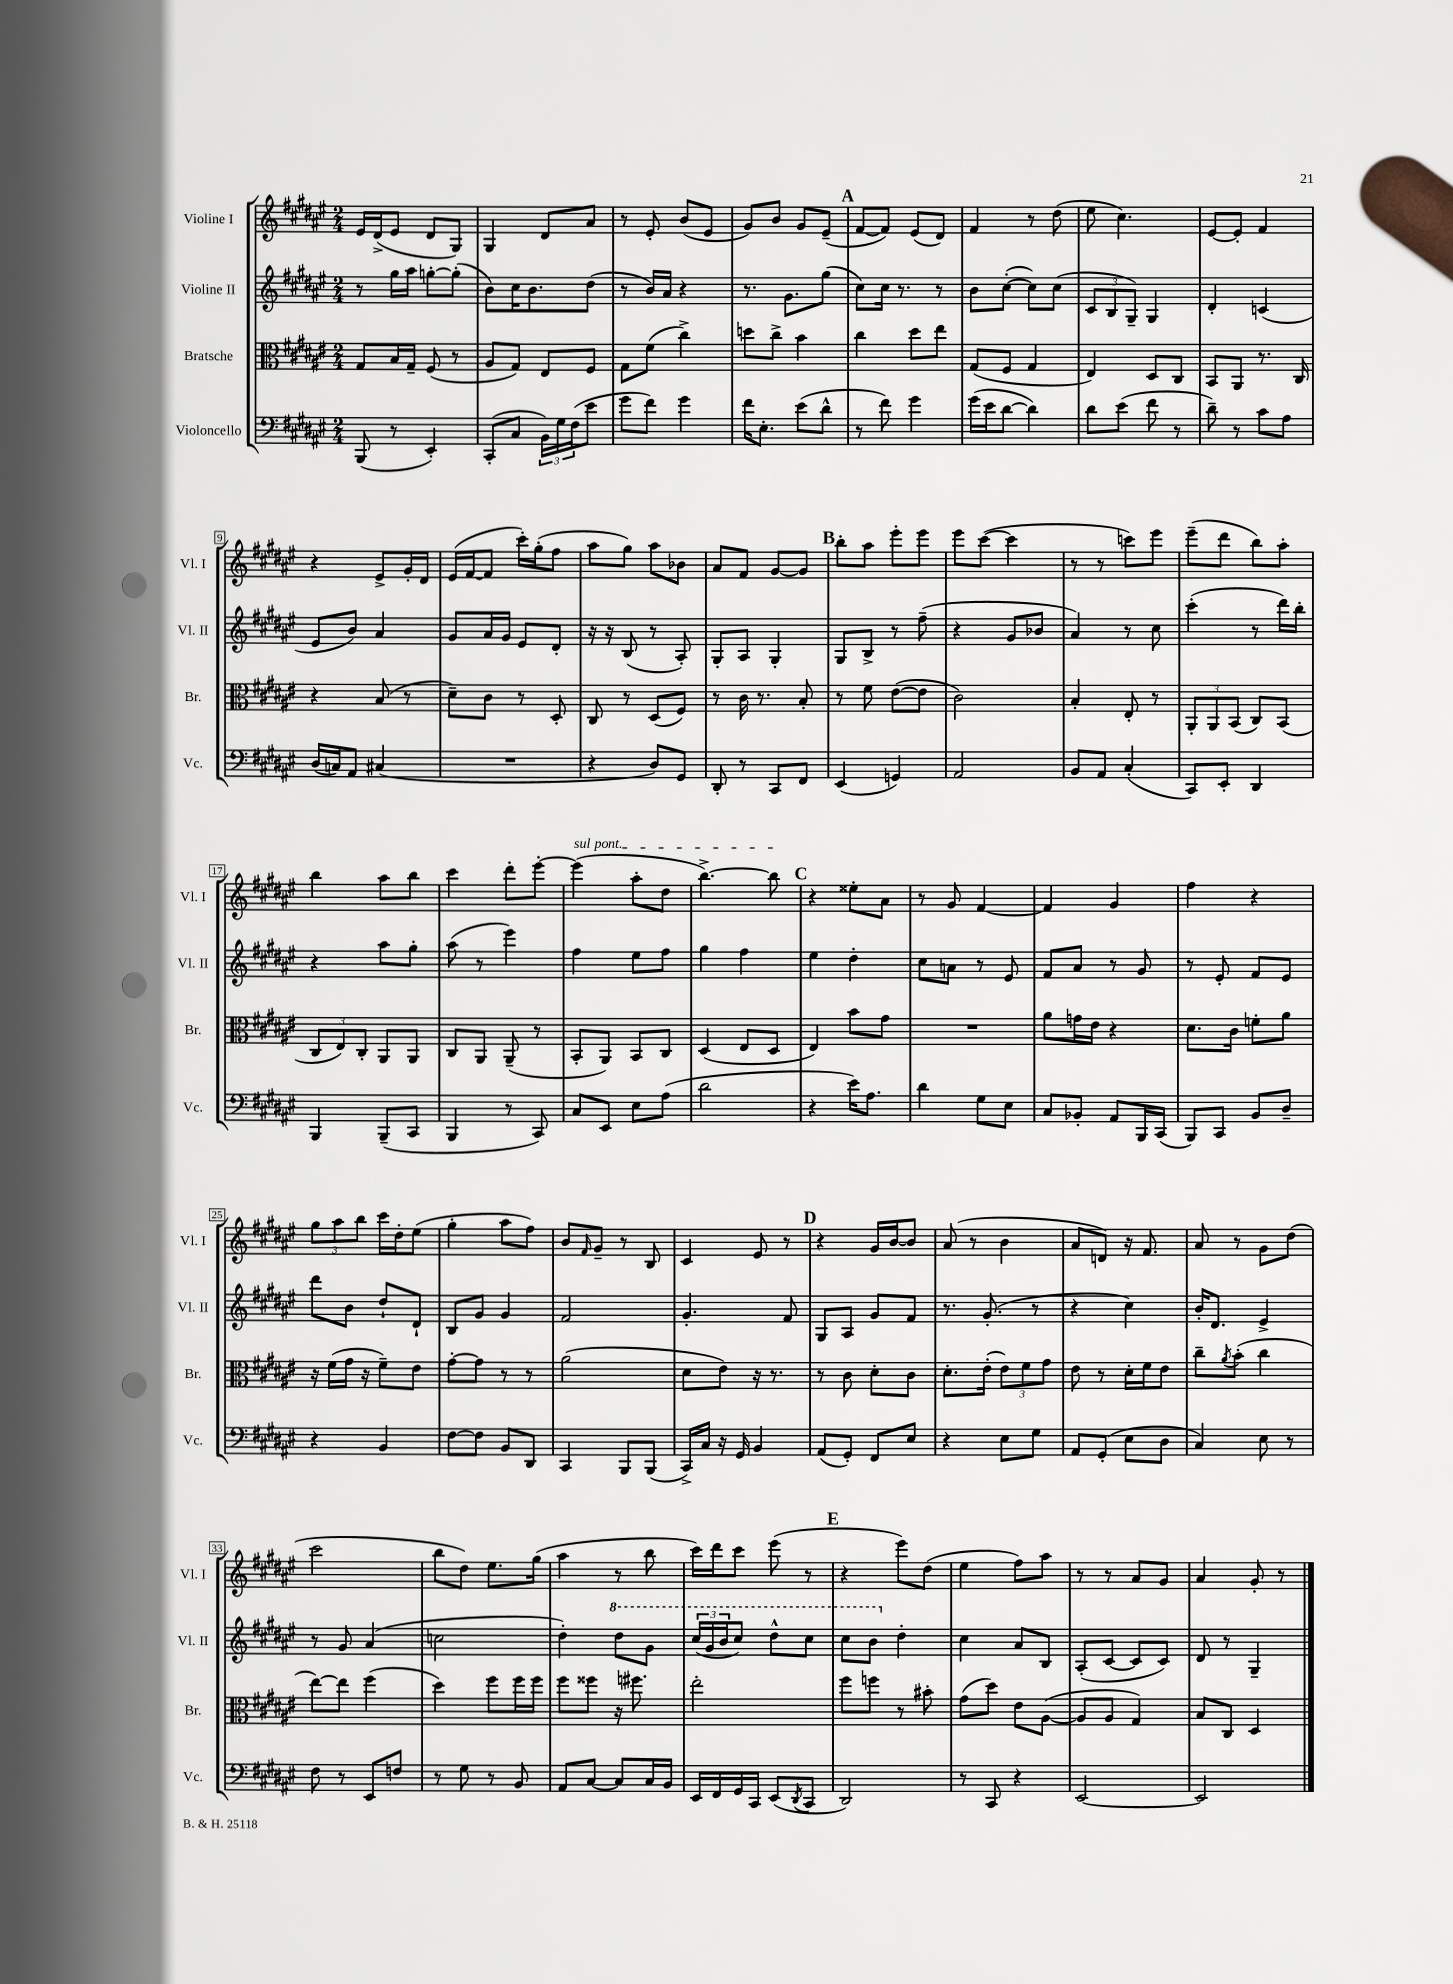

**kern	**kern	**kern	**kern
*staff4	*staff3	*staff2	*staff1
*clefF4	*clefC3	*clefG2	*clefG2
*k[f#c#g#d#a#e#]	*k[f#c#g#d#a#e#]	*k[f#c#g#d#a#e#]	*k[f#c#g#d#a#e#]
*M2/4	*M2/4	*M2/4	*M2/4
(8BBB/	8G#/L	8r	16e#/LL
.	.	.	(16d#^/J
8r	16B/L	16gg#\LL	8e#/J
.	16G#~/JJ	16aa#\JJ	.
4EE#'/)	(8F#/	[8gg'\L	8d#/L
.	8r	(8gg'\]J	8G#/J)
=	=	=	=
(8CC#'/L	8A#/L	8b\L)	4G#/
8C#/J	8G#/J)	16cc#\K	.
.	.	8.b\	.
24BB\LL)	8E#/L	.	8d#/L
24G#\	.	.	.
(24F#\J	.	.	.
8e#\J	8F#/J	(8dd#\J	8a#/J
=	=	=	=
8g#\L	8G#\L	8r	8r
8f#\J)	(8f#\J	16b/LL)	8e#'/
.	.	16a#/JJ	.
4g#\	4cc#^\)	4r	(8b/L
.	.	.	8e#/J
=	=	=	=
16f#\LK	8dd\L	8.r	8g#/L)
8.E#'\J	.	.	.
.	8cc#^\J	.	8b/J
.	.	8.g#\L	.
(8e#\L	4b\	.	8g#/L
8d#^^\J	.	(8gg#\J	(8e#~/J
=	=	=	=
8r	4cc#\	8cc#\L)	[8f#/L
8f#\)	.	16cc#\Jk	8f#/]J)
.	.	8.r	.
4g#\	8dd#\L	.	(8e#/L
.	8ee#\J	8r	8d#/J)
=	=	=	=
(16g#\LL	(8G#/L	8b\L	4f#/
16e#\J	.	.	.
[8d#\J	8F#/J	([8cc#'\J	.
4d#\])	4G#/	8cc#\]L)	8r
.	.	(8cc#\J	(8dd#\
=	=	=	=
8d#\L	4E#/)	12c#/L	8ee#\
.	.	12B/	.
(8e#\J	.	.	4.cc#\)
.	.	12G#~/J)	.
8f#\	8D#/L	4G#/	.
8r	8C#/J	.	.
=	=	=	=
8d#~\)	8BB/L	4d#'/	[8e#/L
8r	8AA#/J	.	8e#'/]J
8c#\L	8.r	(4c/	4f#/
8A#\J	.	.	.
.	16C#/	.	.
=	=	=	=
(16D#/LL	4r	8e#/L	4r
16C/J)	.	.	.
8AA#/J	.	8b/J)	.
(4C#/	(8B/	4a#/	8e#^/L
.	8r	.	16g#'/L
.	.	.	16d#/JJ
=	=	=	=
2r	8d#~\L)	8g#/L	(16e#/LL
.	.	.	[16f#/J
.	8c#\J	16a#/L	8f#/]J
.	.	16g#/JJ	.
.	8r	8e#/L	16ccc#'\LL)
.	.	.	(16gg#'\J
.	8D#'/	8d#'/J	8ff#\J
=	=	=	=
4r	8C#/	16r	8aa#\L
.	.	16r	.
.	8r	(8B/	8gg#\J)
8D#/L)	(8D#/L	8r	8aa#\L
8GG#/J	8F#/J)	8A#'/)	8b-\J
=	=	=	=
8DD#'/	8r	8G#'/L	8a#/L
8r	16c#\	8A#/J	8f#/J
.	8.r	.	.
8CC#/L	.	4G#'/	[8g#/L
8FF#/J	8B'/	.	8g#/]J
=	=	=	=
(4EE#/	8r	8G#/L	8bb'\L
.	8f#\	8B^/J	8aa#\J
4GG/)	([8e#\L	8r	8eee#'\L
.	8e#\]J	(8ff#~\	8eee#\J
=	=	=	=
2AA#/	2c#\)	4r	8eee#\L
.	.	.	([8ccc#\J
.	.	8g#/L	4ccc#\]
.	.	8b-/J	.
=	=	=	=
8BB/L	4B'/	4a#/)	8r
8AA#/J	.	.	8r
(4C#'/	8E#'/	8r	8ccc\L)
.	8r	8cc#\	8eee#\J
=	=	=	=
8CC#/L)	12AA#'/L	(4ccc#'\	(8eee#~\L
.	12AA#/	.	.
8EE#'/J	.	.	8ddd#\J
.	(12BB/J	.	.
4DD#/	8C#/L)	8r	8bb\L)
.	(8BB/J	16ddd#\LL)	8aa#'\J
.	.	16bb'\JJ	.
=	=	=	=
4BBB/	12C#/L	4r	4bb\
.	12E#/)	.	.
.	12C#'/J	.	.
(8BBB~/L	8AA#/L	8aa#\L	8aa#\L
8CC#/J	8AA#/J	8gg#'\J	8bb\J
=	=	=	=
4BBB/	8C#/L	(8aa#\	4ccc#\
.	8AA#/J	8r	.
8r	(8AA#~/	4eee#\)	8ddd#'\L
8CC#/)	8r	.	[8eee#'\J
=	=	=	=
8C#/L	8BB'/L	4ff#\	(4eee#\]
8EE#/J	8AA#/J)	.	.
8E#\L	8BB/L	8ee#\L	8aa#'\L
(8A#\J	8C#/J	8ff#\J	8dd#\J
=	=	=	=
2d#\	(4D#/	4gg#\	[4.bb^\)
.	8E#/L	4ff#\	.
.	8D#/J	.	8bb\]
=	=	=	=
4r	4E#/)	4ee#\	4r
16e#\LK)	8b\L	4dd#'\	8ee##'\L
8.A#\J	.	.	.
.	8g#\J	.	8a#\J
=	=	=	=
4d#\	2r	8cc#\L	8r
.	.	8a\J	8g#/
8G#\L	.	8r	[4f#/
8E#\J	.	8e#/	.
=	=	=	=
8C#/L	8a#\L	8f#/L	4f#/]
8BB-'/J	16g\L	8a#/J	.
.	16e#\JJ	.	.
8AA#/L	4r	8r	4g#/
16BBB/L	.	8g#/	.
(16CC#/JJ	.	.	.
=	=	=	=
8BBB/L)	8.d#\L	8r	4ff#\
8CC#/J	.	8e#'/	.
.	16c#\Jk	.	.
8BB/L	8f'\L	8f#/L	4r
8D#~/J	8a#\J	8e#/J	.
=	=	=	=
4r	16r	8ddd#\L	12gg#\L
.	(16f#\LL	.	.
.	.	.	12aa#\
.	16g#\JJ	8b\J	.
.	.	.	12bb\J
.	16r	.	.
4BB/	8f#~\L)	8dd#`/L	16ccc#\LL
.	.	.	16dd#'\J
.	8e#\J	8d#`/J	(8ee#\J
=	=	=	=
[8F#\L	[8g#'\L	8B/L	4gg#'\
8F#\]J	8g#\]J	8g#/J	.
8BB/L	8r	4g#/	8aa#\L
8DD#/J	8r	.	8ff#\J)
=	=	=	=
4CC#/	(2a#\	2f#/	8b/L
.	.	.	16qqf#/
.	.	.	8g#~/J
8BBB/L	.	.	8r
(8BBB/J	.	.	8B/
=	=	=	=
16CC#^/LL)	8d#\L	4.g#'/	4c#/
16C#/JJ	.	.	.
16r	8e#\J)	.	.
16GG#/	.	.	.
4BB/	16r	.	8e#/
.	8.r	.	.
.	.	8f#/	8r
=	=	=	=
(8AA#/L	8r	8G#/L	4r
8GG#'/J)	8c#\	8A#/J	.
8FF#/L	8d#'\L	8g#/L	16g#/LL
.	.	.	[16b/J
8E#/J	8c#\J	8f#/J	8b/]J
=	=	=	=
4r	8.d#'\L	8.r	(8a#/
.	.	.	8r
.	(16e#'\Jk	(8.g#'/	.
8E#\L	12e#\L)	.	4b\
.	12f#\	.	.
8G#\J	.	8r	.
.	12g#\J	.	.
=	=	=	=
8AA#/L	8e#\	4r	8a#/L
(8GG#'/J	8r	.	8d/J)
8E#\L	16d#'\LL	4cc#\)	16r
.	16f#\J	.	8.f#/
8D#\J	8e#\J	.	.
=	=	=	=
4C#/)	8cc#~\L	16b'/LK	8a#/
.	.	8.d#/J	.
.	8qa#/	.	.
.	(8b'\J	.	8r
8E#\	4cc#\	4e#^/	8g#\L
8r	.	.	(8dd#\J
=	=	=	=
8F#\	[8ee#\L)	8r	2ccc#\
8r	8ee#\]J	8g#/	.
8EE#/L	(4ff#\	(4a#/	.
8F/J	.	.	.
=	=	=	=
8r	4dd#\)	2cc\	8bb\L
8G#\	.	.	8dd#\J)
8r	8ff#\L	.	8.ee#\L
8BB/	16ff#\L	.	.
.	16ff#\JJ	.	(16gg#\Jk
=	=	=	=
8AA#/L	8ff#\L	4dd#'\)	4aa#\
[8C#/J	8ff##\J	.	.
8C#/]L	16r	8ddd#\L	8r
.	8.ff#\	.	.
16C#/L	.	8gg#\J	8bb\
16BB/JJ	.	.	.
=	=	=	=
16EE#/LL	2ee#'\	(24ccc#/LL	16ccc#\LL)
.	.	24gg#/	.
16FF#/	.	.	16ddd#\J
.	.	24bb/J	.
16GG#/	.	8ccc#/J)	8ccc#\J
16CC#/JJ	.	.	.
(8EE#/L	.	8ddd#^^\L	(8eee#\
8qDD#/	.	.	.
8CC#/J	.	8ccc#\J	8r
=	=	=	=
2DD#/)	8ff#\L	8ccc#\L	4r
.	8ff\J	8bb\J	.
.	8r	4dd#'\	8eee#\L)
.	8b#'\	.	(8dd#\J
=	=	=	=
8r	(8g#\L	4cc#\	4ee#\
8CC#/	8dd#\J)	.	.
4r	8e#\L	8a#/L	8ff#\L)
.	([8A#\J	8B/J	8aa#\J
=	=	=	=
[2EE#/	8A#/]L	(8A#'/L	8r
.	8A#/J	[8c#/J	8r
.	4G#/)	8c#/]L	8a#/L
.	.	8c#/J)	8g#/J
=	=	=	=
2EE#/]	8B/L	8d#/	4a#/
.	8C#/J	8r	.
.	4D#/	4G#~/	8g#'/
.	.	.	8r
==	==	==	==
*-	*-	*-	*-
